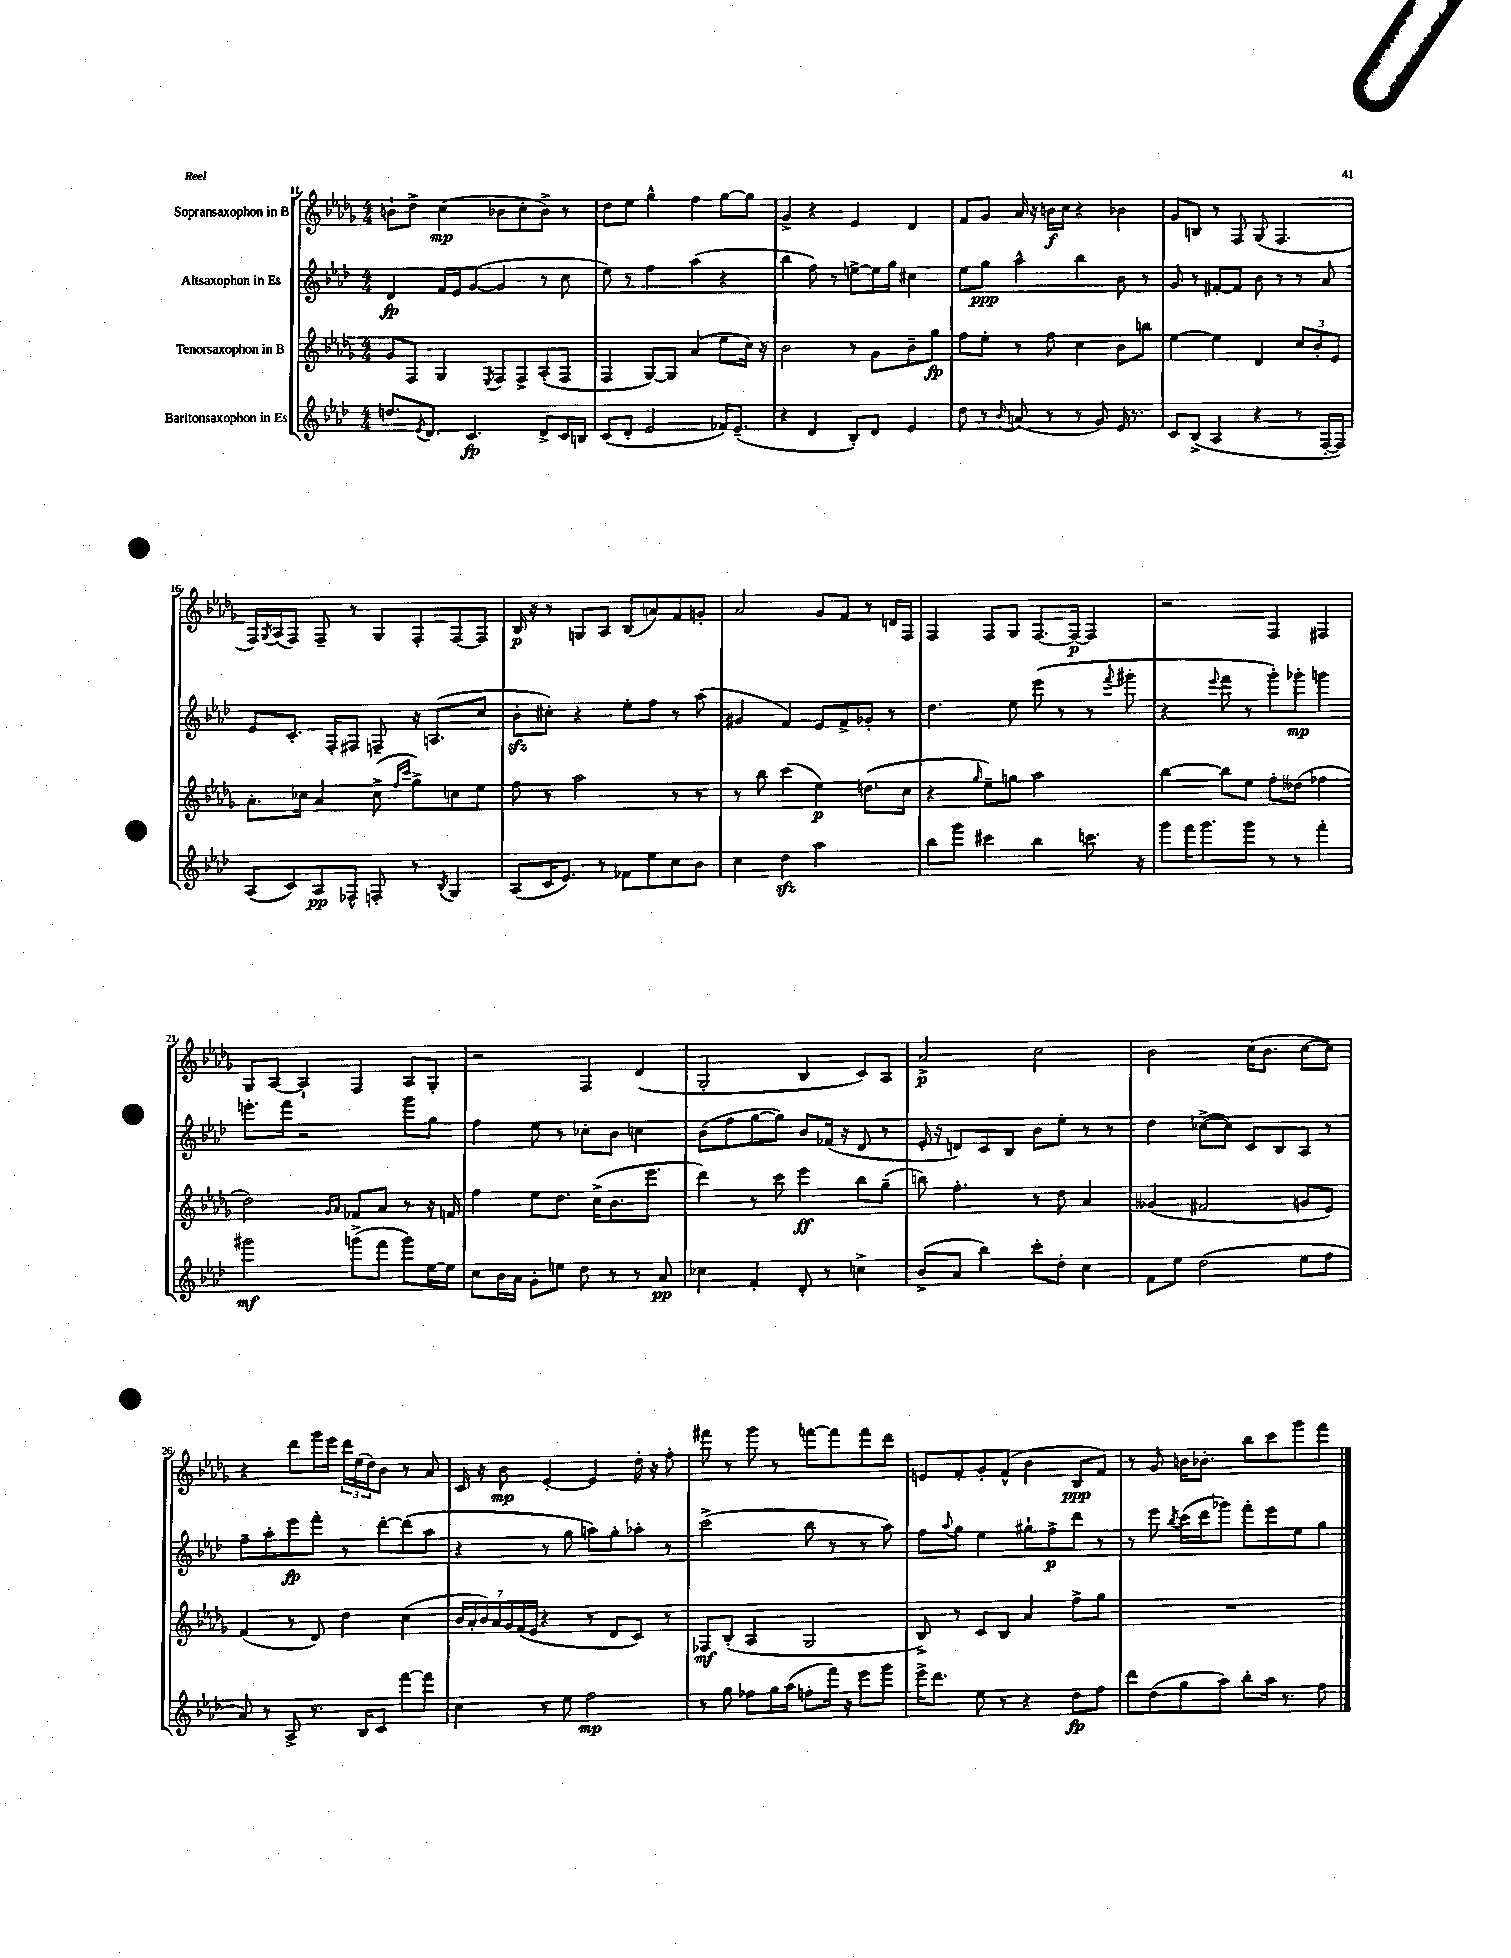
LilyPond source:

<<
\new StaffGroup <<
\new Staff = "s0" \with { instrumentName = "Sopransaxophon in B" } {
    \clef treble \key des \major \numericTimeSignature \time 4/4
    b'8-! des''8-> c''4\mp( bes'8 c''8-. bes'8->) r8 |
    des''8 ees''8 ges''4-^ f''4 ges''8~ ges''8 |
    ges'4-> r4 ees'4 des'4 |
    f'8 ges'8 aes'16 r16 b'16\f c''16 r4 bes'4 |
    ges'8 b8 r8 f8 ges8( f4. |
    f16) \acciaccatura { ges8 } aes16( f8) f8-- r8 ges8 f8-. f8~ f8 |
    bes16\p r16 r8 g8 aes8 bes8( a'8) f'8 g'8-. |
    aes'2 ges'8 f'8 r8 d'16 f16 |
    f4 f8 ges8 f8.~ f16~\p f4 |
    r2 f4 fis4 |
    ges8 aes8~ aes4-! f4 aes8 ges8-. |
    r2 f4 des'4( |
    ges2-. bes4 c'8) aes8 |
    aes'2->\p c''2 |
    bes'2 c''16( bes'8. c''8~ c''8) |
    r4 des'''8 ges'''16 ees'''16 \tuplet 3/2 { des'''16 ees''16( des''16) } bes'8 r8 aes'8 |
    c'16 r16 bes'8\mp ees'4~-. ees'4 des''16-. r16 f''8-. |
    fis'''8 r8 ges'''8 r8 f'''8~ f'''8 f'''8 des'''8 |
    e'8 f'8-. ges'8-. f'8-^( bes'4 bes8\ppp f'8) |
    r8 ges'8 b'16 bes'8.-. bes''8 c'''8 ges'''8 f'''8 \bar "|." |
}
\new Staff = "s1" \with { instrumentName = "Altsaxophon in Es" } {
    \clef treble \key aes \major \numericTimeSignature \time 4/4
    des'4\fp f'16 ees'16 g'8~( g'4 r8 c''8 |
    ees''8) r8 f''4 aes''4( r4 |
    bes''4 f''8) r8 e''8~-> e''16 g''16 cis''4 |
    ees''8 g''8\ppp aes''4-^ bes''4 bes'8 r8 |
    g'8 r8 fis'8~-. fis'8 bes'8 r8 r8 aes'8 |
    ees'8 c'8.-. f16-. fis8 f8-- r16 a8.( c''8 |
    bes'8-.\sfz cis''8-.) r4 ees''8-. f''8 r8 aes''8( |
    gis'4 f'4) ees'8 f'8-> ges'8-. r8 |
    des''4. ees''8 ees'''8( r8 r8 \appoggiatura { f'''8 } gis'''8-. |
    r4 \appoggiatura { ees'''8 } f'''8 r8 g'''8-.) ges'''8-.\mp g'''4 |
    e'''8.-. f'''16 r2 g'''8 g''8 |
    f''4 ees''8 r8 ces''8-. bes'8 c''4 |
    bes'8( f''8 g''8~ g''8) bes'8 fes'16( r16 des'8 r8 |
    ees'16-. r16 d'8) c'8 bes8 bes'8 ees''8-. r8 r8 |
    des''4 ces''8~->( ces''8) c'8 bes8 aes8 r8 |
    f''8-- aes''8-. ees'''8\fp f'''8-. r8 des'''8~-. des'''8( aes''8 |
    r4 r8 g''8 a''8) g''8-. aes''8-. r8 |
    c'''2->( bes''8 r8 r8 aes''8) |
    f''8 \appoggiatura { aes''8 } g''8 ees''4 gis''8-! f''8->\p des'''8 r8 |
    r8 ees'''8 \acciaccatura { bes''8 } c'''16( des'''16 ges'''8) f'''8-. ees'''8 ees''8 g''8 \bar "|." |
}
\new Staff = "s2" \with { instrumentName = "Tenorsaxophon in B" } {
    \clef treble \key des \major \numericTimeSignature \time 4/4
    ges'8 f8 ges4 \acciaccatura { ees8 } f8 f8-> aes8-.( f8 |
    f4 ges8~) ges8 aes'4( ees''8 c''16) r16 |
    bes'2 r8 ges'8 bes'8-- ges''8\fp |
    f''8 ees''8-. r8 f''8 c''4 bes'8 b''8 |
    ees''4~ ees''4 des'4 \tuplet 3/2 { c''8 bes'8-. ees'8 } |
    aes'8.-. ces''16 aes'4 ces''8->( \grace { f''16 c'''16 } ges''8->) c''8 ees''8 |
    f''8 r8 aes''2 r8 r8 |
    r8 bes''8 c'''4( ees''4\p) d''8.( c''16 |
    r4 \grace { ges''16 } ees''8--) g''8 aes''2 |
    bes''4~ bes''8 ees''8 f''8-. deses''8( fes''4 |
    des''2) \grace { ges'16 aes'16 } fes'8 aes'8 r8 r16 f'16 |
    f''4 ees''8 des''8. c''16->( bes'8. ees'''8. |
    des'''4) r8 c'''8 ees'''4\ff bes''8 ges''8--( |
    b''8) f''4.-. r8 des''8 aes'4 |
    geses'4( fis'2 g'8 ees'8) |
    f'4( r8 des'8) des''4 c''4( |
    \tuplet 7/4 { bes'16 aes'16-. bes'16) aes'16 ges'16 f'16( ees'16 } r4 r8 des'8 c'8) r8 |
    fes8\mf bes8-.( aes4 ges2 |
    bes8->) r8 c'8 bes8 aes'4 f''8-> ges''8 |
    R1 \bar "|." |
}
\new Staff = "s3" \with { instrumentName = "Baritonsaxophon in Es" } {
    \clef treble \key aes \major \numericTimeSignature \time 4/4
    d''8. \acciaccatura { ees'8 } des'8. c'4.\fp des'8-> c'16 b16 |
    c'8( des'8-. ees'2 fes'16) ees'8.--( |
    r4 des'4 bes8-.) des'8 ees'4 |
    des''8 r8 \appoggiatura { bes'8 } a'8( r8 r8 g'8) ees'16 r8. |
    c'8 bes8->( aes4 r4 r8 f16~-. f16) |
    aes8( c'8) aes8\pp fes8-^ f8-. r8 \acciaccatura { bes8 } g4 |
    aes8( c'16 ees'8.) r8 fes'8 ees''8 c''8 bes'8 |
    c''4 des''4\sfz aes''2 |
    bes''8 g'''8 cis'''4 bes''4 c'''8. r16 |
    g'''8 f'''16 g'''8. g'''8 r8 r8 f'''4-. |
    gis'''2\mf g'''8->( f'''8 g'''8) ees''16~ ees''16 |
    c''8 bes'16 aes'16 g'8-. e''8 des''8 r8 r8 aes'8\pp |
    ces''4 f'4-. des'8-. r8 c''4-> |
    bes'8->( aes'8 bes''4) c'''8-. des''8-. c''4 |
    f'8 ees''8 des''2( ees''8 f''8 |
    aes'8) r8 aes8-> r8. bes16 c'8 f'''8~ f'''8 |
    c''4 r8 ees''8 f''2\mp |
    r8 g''8 fes''8 g''16 aes''16( f''8-. f'''16) r16 ees'''8 g'''8 |
    ees'''16-> des'''8. ees''8 r8 r4 des''8\fp f''8 |
    des'''8 des''8( g''8 aes''8) bes''8-. aes''16 r8. f''8 \bar "|." |
}
>>
>>
\layout { \context { \Score currentBarNumber = #11 } }
